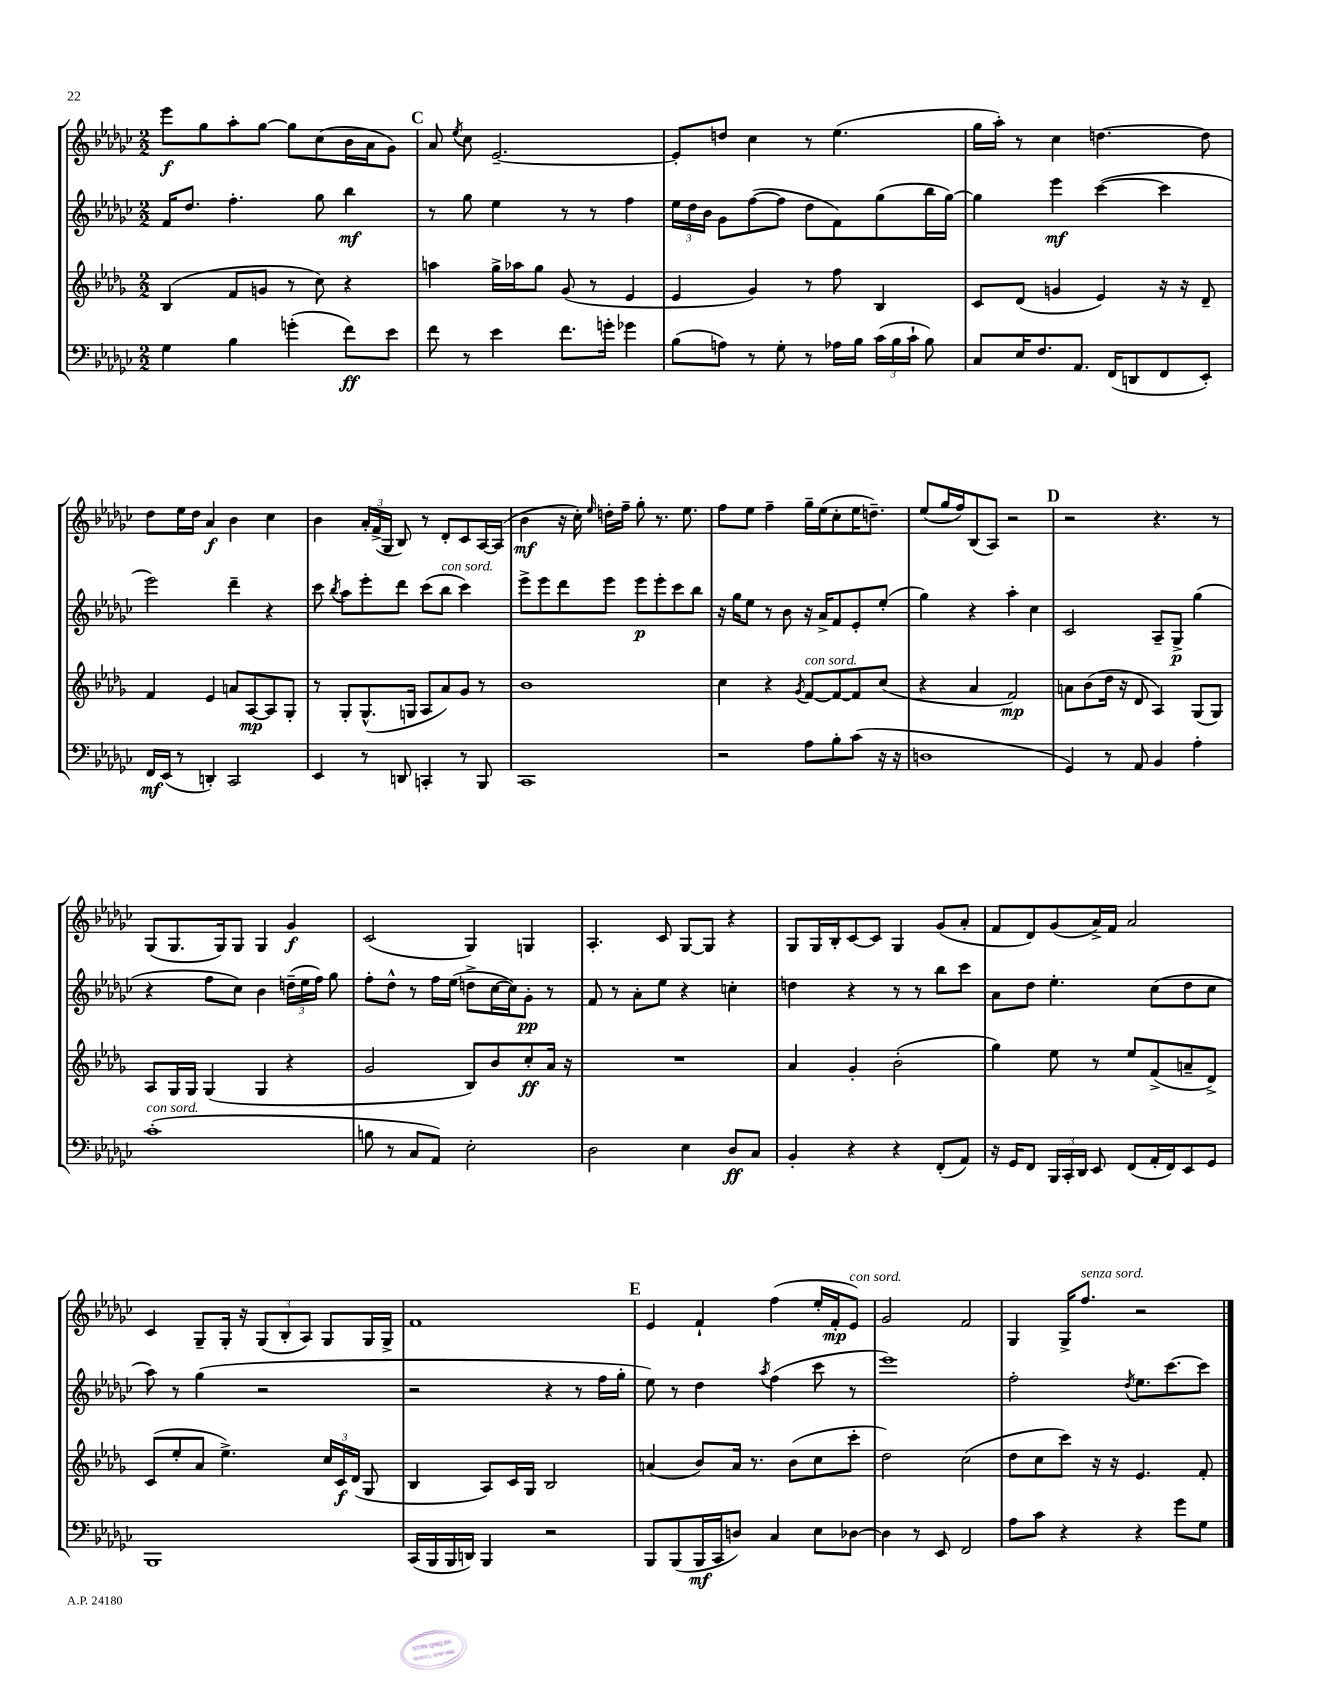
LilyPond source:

<<
\new StaffGroup <<
\new Staff = "s0" {
    \clef treble \key ges \major \numericTimeSignature \time 2/2
    \autoBeamOff ees'''8[\f ges''8 aes''8-. ges''8]~ ges''8[ ces''8( bes'16 aes'16 ges'8]) |
    \mark \markup { \bold "C" } aes'8 \acciaccatura { ees''8 } ces''8 ees'2.~-- |
    ees'8[-. d''8] ces''4 r8 ees''4.( |
    ges''16[ aes''16]-.) r8 ces''4 d''4.~ d''8 |
    des''8[ ees''16 des''16] aes'4\f bes'4 ces''4 |
    bes'4 \tuplet 3/2 { aes'16[-. f'16->( ges16] } bes8) r8 des'8[-. ces'8 aes16~ aes16]( |
    bes'4\mf r16 ces''16-.) \grace { ees''16 } d''16[-. f''16]-- ges''8-. r8. ees''8. |
    f''8[ ees''8] f''4-- ges''16[-- ees''16( ces''8-. ees''16 d''8.]--) |
    ees''8[( ges''16 f''16) bes8( aes8]) r2 |
    \mark \markup { \bold "D" } r2 r4. r8 |
    ges8[( ges8. ges16) ges8] ges4 ges'4\f |
    ces'2( ges4) g4 |
    aes4.-. ces'8 ges8[~ ges8] r4 |
    ges8[ ges16 bes16-. ces'8~ ces'8] ges4 ges'8[( aes'8]-. |
    f'8[ des'8) ges'8( aes'16->) f'16] aes'2 |
    ces'4 ges8[-- ges16]-. r16 \tuplet 3/2 { ges8[( bes8-. aes8]) } ges8[ ges16 ges16]-> |
    f'1 |
    \mark \markup { \bold "E" } ees'4 f'4-! f''4( ees''16[-. f'16-.\mp ees'8]^\markup { \italic "con sord." }) |
    ges'2 f'2 |
    ges4 ges16[-> f''8.]^\markup { \italic "senza sord." } r2 \bar "|." |
}
\new Staff = "s1" {
    \clef treble \key ges \major \numericTimeSignature \time 2/2
    \autoBeamOff f'16[ des''8.] f''4.-. ges''8 bes''4\mf |
    \mark \markup { \bold "C" } r8 ges''8 ees''4 r8 r8 f''4 |
    \tuplet 3/2 { ees''16[ des''16 bes'16] } ges'8[ f''8~( f''8] des''8[ f'8) ges''8( bes''16 ges''16]~) |
    ges''4 ees'''4\mf ces'''4~( ces'''4 |
    ees'''2) des'''4-- r4 |
    ces'''8 \acciaccatura { bes''8 } aes''8[ ees'''8-. des'''8] ces'''8[( bes''8]^\markup { \italic "con sord." } ces'''4) |
    ees'''8[-> ees'''8 des'''8 ees'''8] ees'''8[\p ees'''8-. ces'''8 bes''8] |
    r16 ges''16[ ees''8] r8 bes'8 r16 aes'16[-> f'8 ees'8-. ees''8]-.( |
    ges''4) r4 aes''4-. ces''4 |
    \mark \markup { \bold "D" } ces'2 aes8[-- ges8]->\p ges''4( |
    r4 f''8[ ces''8]) bes'4 \tuplet 3/2 { d''16[--( ees''16 f''16]) } ges''8 |
    f''8[-. des''8]-^ r8 f''16[ ees''16]( d''8[-> ces''16~ ces''16) ges'8]-.\pp r8 |
    f'8 r8 aes'8[-. ees''8] r4 c''4-. |
    d''4 r4 r8 r8 bes''8[ ces'''8] |
    aes'8[ des''8] ees''4.-. ces''8[( des''8 ces''8] |
    aes''8) r8 ges''4( r2 |
    r2 r4 r8 f''16[ ges''16]-. |
    \mark \markup { \bold "E" } ees''8) r8 des''4 \acciaccatura { aes''8 } f''4( ces'''8 r8 |
    ees'''1) |
    f''2-. \acciaccatura { des''8 } ees''8.[ ces'''8.~ ces'''8] \bar "|." |
}
\new Staff = "s2" {
    \clef treble \key des \major \numericTimeSignature \time 2/2
    \autoBeamOff bes4( f'8[ g'8] r8 c''8) r4 |
    \mark \markup { \bold "C" } a''4 ges''16[-> aes''16 ges''8] ges'8( r8 ees'4 |
    ees'4 ges'4) r8 f''8 bes4 |
    c'8[ des'8]( g'4 ees'4) r16 r16 des'8-- |
    f'4 ees'4 a'8[ aes8~\mp aes8 ges8]-. |
    r8 ges8[-. ges8.-^( g16] aes8[ aes'8) ges'8] r8 |
    bes'1 |
    c''4 r4 \acciaccatura { ges'8 } f'8[~^\markup { \italic "con sord." } f'8~ f'8 c''8]( |
    r4 aes'4 f'2\mp) |
    \mark \markup { \bold "D" } a'8[ bes'8( des''16] r16 des'8 aes4) ges8[( ges8]) |
    aes8[ ges16 ges16] ges4( ges4 r4 |
    ges'2 bes8[) bes'8 c''8-.\ff aes'16] r16 |
    R1 |
    aes'4 ges'4-. bes'2-.( |
    ges''4) ees''8 r8 ees''8[ f'8->( a'8-- des'8]->) |
    c'8[( ees''8-. aes'8] ees''4.->) \tuplet 3/2 { c''16[ c'16\f des'16]( } ges8 |
    bes4 aes8[) c'16 ges16] bes2 |
    \mark \markup { \bold "E" } a'4( bes'8[) a'16] r8. bes'8[( c''8 c'''8]-. |
    des''2) c''2( |
    des''8[ c''8 c'''8]) r16 r16 ees'4. f'8-. \bar "|." |
}
\new Staff = "s3" {
    \clef bass \key ges \major \numericTimeSignature \time 2/2
    \autoBeamOff ges4 bes4 g'4-.( f'8[\ff) ees'8] |
    \mark \markup { \bold "C" } f'8 r8 ees'4 f'8.[ g'16]-. ges'4 |
    bes8[( a8]) r8 ges8-. r8 aes16[ bes16] \tuplet 3/2 { ces'16[( bes16 ces'16]-! } bes8) |
    ces8[ ees16 f8. aes,8.] f,16[( d,8 f,8 ees,8]-.) |
    f,16[\mf ees,16]( r8 d,4-.) ces,2 |
    ees,4 r8 d,8 c,4-. r8 bes,,8 |
    ces,1 |
    r2 aes8[ bes8-. ces'8]( r16 r16 |
    d1 |
    \mark \markup { \bold "D" } ges,4) r8 aes,8 bes,4 aes4-. |
    ces'1-.^\markup { \italic "con sord." }( |
    b8 r8 ces8[ aes,8]) ees2-. |
    des2 ees4 des8[\ff ces8] |
    bes,4-. r4 r4 f,8[-.( aes,8]) |
    r16 ges,16[ f,8] \tuplet 3/2 { bes,,16[ ces,16-. des,16] } ees,8 f,8[( aes,16-. f,16) ees,8 ges,8] |
    bes,,1 |
    ces,16[( bes,,16 bes,,16 d,16]) bes,,4 r2 |
    \mark \markup { \bold "E" } bes,,8[ bes,,8( bes,,16\mf ces,16 d8]) ces4 ees8[ des8]~ |
    des4 r8 ees,8 f,2 |
    aes8[ ces'8] r4 r4 ges'8[ ges8] \bar "|." |
}
>>
>>
\layout { \context { \Score \remove "Bar_number_engraver" } }
